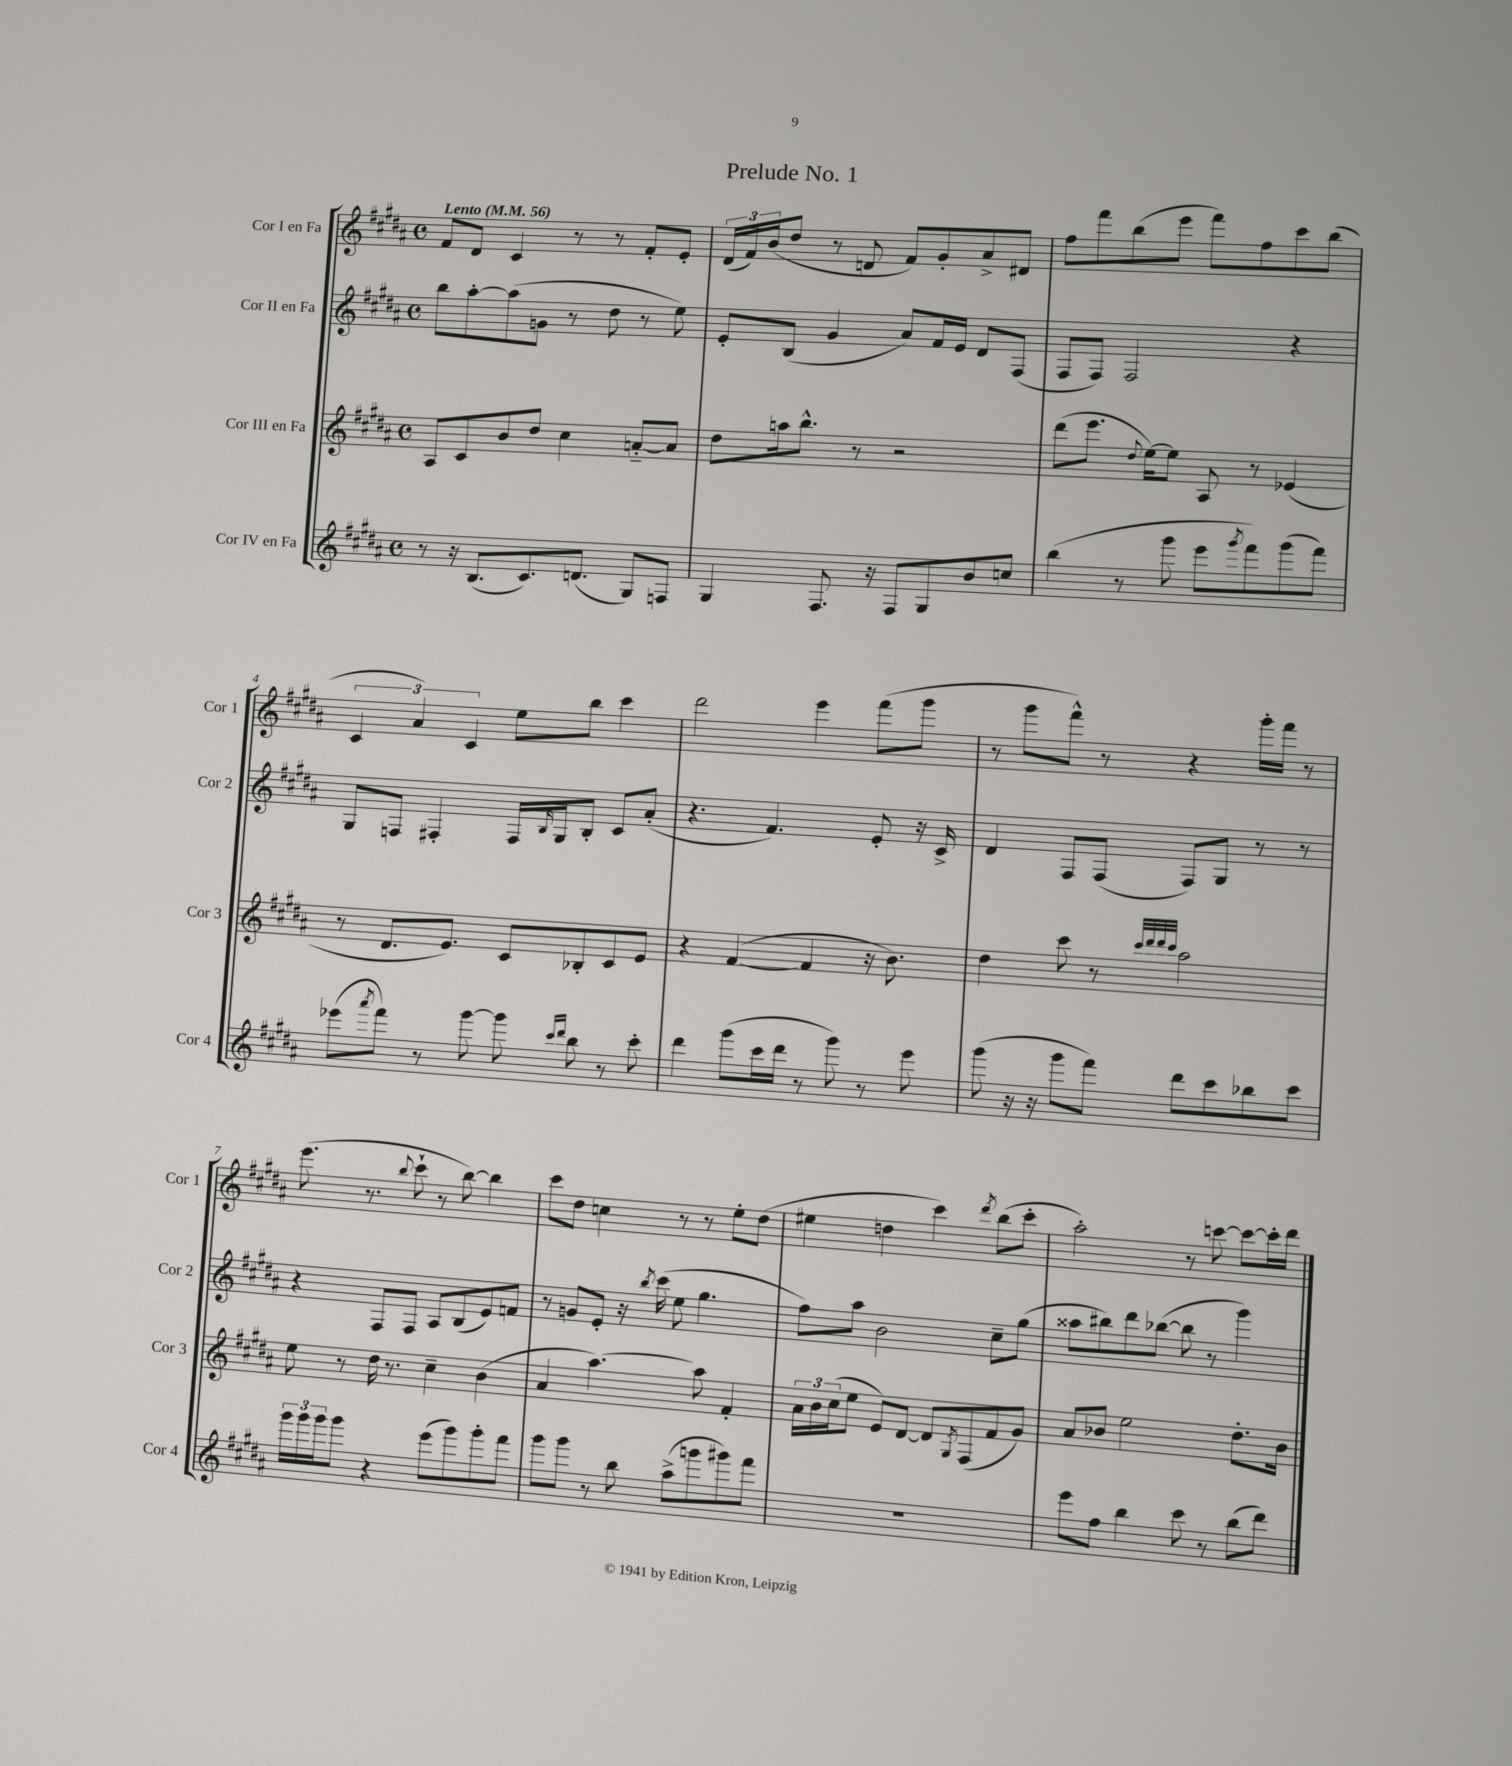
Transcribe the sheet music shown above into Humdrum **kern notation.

**kern	**kern	**kern	**kern
*staff4	*staff3	*staff2	*staff1
*clefG2	*clefG2	*clefG2	*clefG2
*k[f#c#g#d#a#]	*k[f#c#g#d#a#]	*k[f#c#g#d#a#]	*k[f#c#g#d#a#]
*M4/4	*M4/4	*M4/4	*M4/4
*met(c)	*met(c)	*met(c)	*met(c)
*MM56	*MM56	*MM56	*MM56
8r	8A#	8bb	8f#
16r	8c#	[8aa#'	8d#
(8.B	.	.	.
.	8b	(8aa#]	4c#
8.c#)	8dd#	8g	.
.	4cc#	8r	8r
(8.d	.	.	.
.	.	8dd#	8r
8G#)	[8a'~	8r	8f#'
8F	8a]	8ee)	8e'
=	=	=	=
4G#	8dd#	8e'	(24d#
.	.	.	24f#)
.	.	.	(24b
.	16aa	(8B	8dd#
.	8.bb^^	.	.
8.F#	.	4g#	8r
.	8r	.	8d
16r	.	.	.
8F#	2r	8a#)	8f#)
8G#	.	16f#	8g#'
.	.	16e	.
8b	.	8d#	8a#^
8cc	.	(8F#	8d#
=	=	=	=
(4bb	(8ddd#	8F#	8ff#
.	8.eee	8F#)	8fff#
8r	.	2F#	(8bb
.	8qqdd#	.	.
.	[16ee)	.	.
8ggg#	8ee]	.	8eee
8eee	8A#	.	8fff#)
8qggg#	.	.	.
8fff#)	8r	.	8ff#
(8ggg#	(4e-	4r	8ccc#
8fff#)	.	.	(8bb
=	=	=	=
(8eee-	8r	8G#	6c#
8qaaa#	.	.	.
8fff#)	8.d#	8F	.
.	.	.	6a#)
8r	.	4F#'	.
.	8.e)	.	.
.	.	.	6c#
[8ggg#	.	.	.
8ggg#]	8c#	16F#	8ee
.	.	16qqB	.
.	.	16G#	.
16qqccc#	.	.	.
16qqddd#	.	.	.
8bb	8B-'	8B'	8bb
8r	8c#	8c#	4ccc#
8ccc#'	8e	(8a#'	.
=	=	=	=
4ddd#	4r	4.r	2ddd#
(8ggg#	([4f#	.	.
16ccc#	.	4.f#)	.
16ddd#	.	.	.
8r	4f#]	.	4eee
8ggg#)	.	.	.
8r	16r	8e'	(8fff#
.	8.b)	.	.
8eee	.	16r	8ggg#
.	.	16c#^	.
=	=	=	=
(8ggg#	4dd#	4d#	8r
16r	.	.	8ggg#
16r	.	.	.
8ggg#	8ccc#	8F#	8fff#^^)
8fff#)	8r	(8F#	8r
.	32qqccc#	.	.
.	32qqddd#	.	.
.	32qqddd#	.	.
.	32qqccc#	.	.
8ddd#	2aa#	8F#)	4r
8ccc#	.	8G#	.
8bb-	.	8r	16ggg#'
.	.	.	16fff#
8ccc#	.	8r	8r
=	=	=	=
24ggg#	8ee	4r	(8.eee
24ggg#	.	.	.
24ggg#	.	.	.
8ggg#	8r	.	.
.	.	.	8.r
4r	16dd#	8F#	.
.	8.r	.	.
.	.	.	8qqbb
.	.	8F#	8ccc#`
(8eee	4cc#~	8A#	8r
8ggg#)	.	(8B	[8bb)
8ggg#'	(4b	8e)	4bb]
8fff#	.	8f	.
=	=	=	=
8ggg#	4a#	8r	8ccc#
8ggg#	.	8g	8dd#
8r	[4.aa#)	8e'	4cc
8bb	.	16r	.
.	.	8qbb	.
.	.	(16ccc#	.
(8aa#^	.	8ee	8r
8ggg	8aa#]	4.gg#	8r
8ggg#)	4f#'	.	8ee'
8fff#	.	.	(8dd#
=	=	=	=
1r	24a#	8ff#)	4ee#
.	24b	.	.
.	(24cc#	.	.
.	8ee	8aa#	.
.	8e)	2b	4dd
.	[8d#	.	.
.	8d#]	.	4ccc#)
.	8qG#	.	.
.	(8F#	.	.
.	.	.	8qddd#
.	8f#	8cc#~	(8bb
.	8g#)	(8gg#	8ccc#'
=	=	=	=
8eee	8a#	8aa##	2aa#')
8ff#	8b-	8bb#)	.
4bb	2ee	8ddd#	.
.	.	([8bb-	.
8ccc#	.	8bb-]	8r
8r	.	8r	[8ccc
(8bb	8.dd#'	4ggg#)	8ccc_
8ddd#)	.	.	16ccc']
.	16b-	.	16ddd#
==	==	==	==
*-	*-	*-	*-
